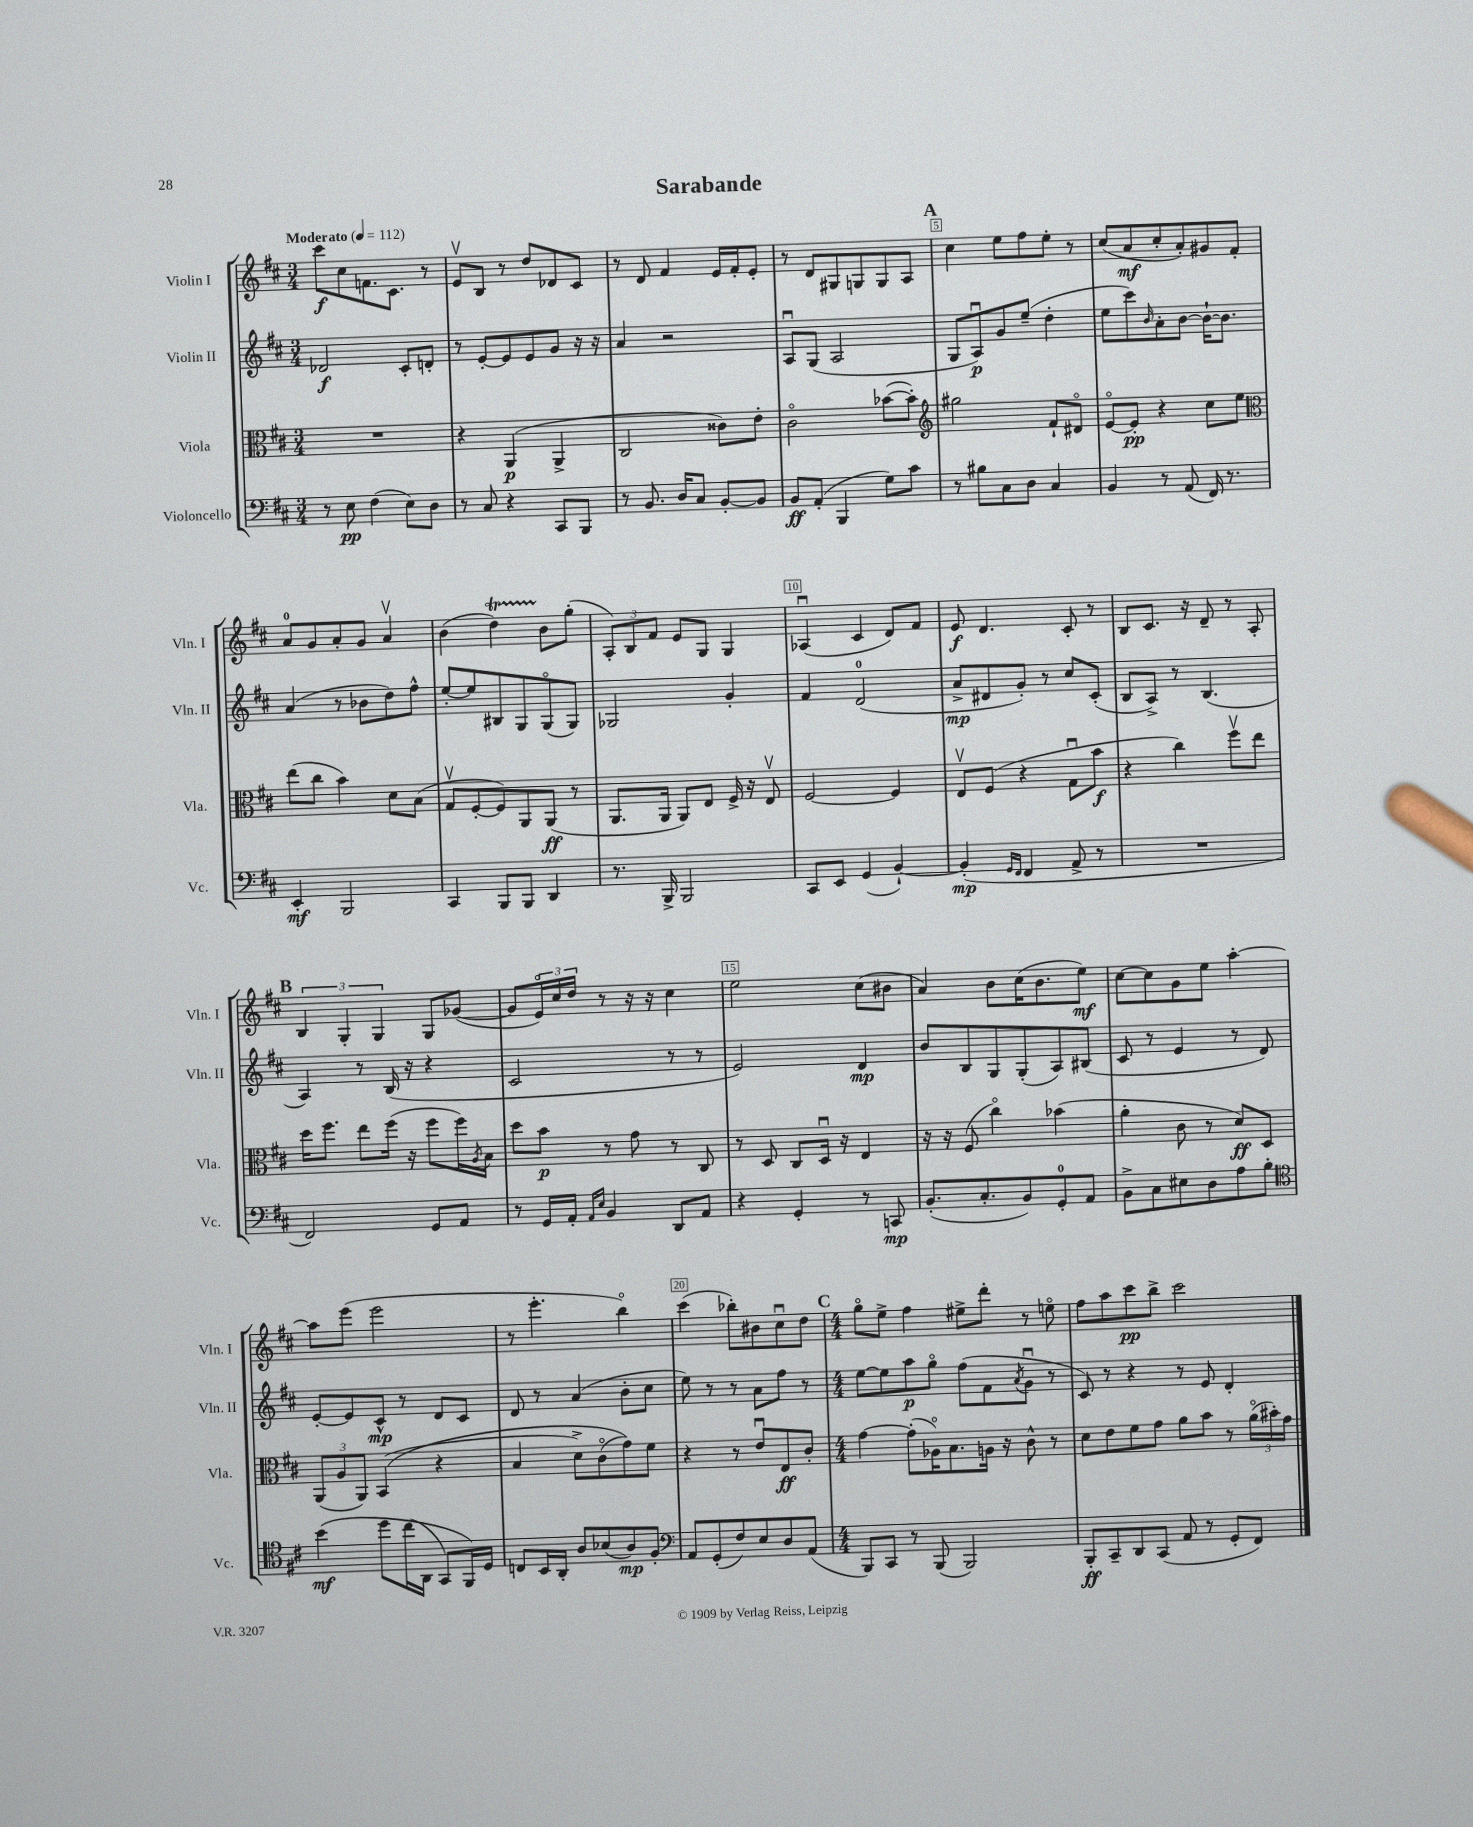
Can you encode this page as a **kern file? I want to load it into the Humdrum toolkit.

**kern	**dynam	**kern	**dynam	**kern	**dynam	**kern	**dynam
*part4	*part4	*part3	*part3	*part2	*part2	*part1	*part1
*staff4	*staff4	*staff3	*staff3	*staff2	*staff2	*staff1	*staff1
*I"Violoncello	*	*I"Viola	*	*I"Violin II	*	*I"Violin I	*
*I'Vc.	*	*I'Vla.	*	*I'Vln. II	*	*I'Vln. I	*
*clefF4	*	*clefC3	*	*clefG2	*	*clefG2	*
*k[f#c#]	*	*k[f#c#]	*	*k[f#c#]	*	*k[f#c#]	*
*M3/4	*	*M3/4	*	*M3/4	*	*M3/4	*
*MM112	*	*MM112	*	*MM112	*	*MM112	*
=1	=1	=1	=1	=1	=1	=1	=1
!	!	!	!	!	!	!LO:TX:a:B:t=Moderato	!
8r	.	2.r	.	2d-X/	f	8ccc#\L	f
8E\	pp	.	.	.	.	8cc#\	.
(4F#\	.	.	.	.	.	8.fn\	.
.	.	.	.	.	.	8.c#\J	.
8E\L)	.	.	.	8c#'/L	.	.	.
8D\J	.	.	.	8dn'/J	.	8r	.
=2	=2	=2	=2	=2	=2	=2	=2
8r	.	4r	.	8r	.	8ev/L	.
8C#/	.	.	.	[8e'/L	.	8B/J	.
4r	.	(4AA/	p	8e/]	.	8r	.
.	.	.	.	8e/	.	8dd/L	.
8CC#/L	.	4AA^/	.	8g/J	.	8d-X/	.
8BBB/J	.	.	.	16r	.	8c#/J	.
.	.	.	.	16r	.	.	.
=3	=3	=3	=3	=3	=3	=3	=3
8r	.	2C#/	.	4a/	.	8r	.
8.BB/	.	.	.	.	.	8d/	.
.	.	.	.	2r	.	4f#/	.
16D/KL	.	.	.	.	.	.	.
8C#/J	.	.	.	.	.	.	.
[8BB'/L	.	8c##X\L)	.	.	.	16e/LL	.
.	.	.	.	.	.	16f#'/J	.
8BB/J]	.	8e'\J	.	.	.	8e'/J	.
=4	=4	=4	=4	=4	=4	=4	=4
8BB/L	ff	2c#\	.	8Au/L	.	8r	.
(8AA'/J	.	.	.	(8G/J	.	8d/L	.
4BBB/	.	.	.	2A/	.	8G#X/	.
.	.	.	.	.	.	8Gn/	.
8G\L)	.	([8b-X\L	.	.	.	8G/	.
8c#\J	.	8b-'\J])	.	.	.	8A/J	.
!!LO:REH:place=s1:t=A
=5	=5	=5	=5	=5	=5	=5	=5
*	*	*clefG2	*	*	*	*	*
8r	.	2gg#X\	.	8G/L	.	4cc#\	.
8B#X\L	.	.	.	8Au/)	p	.	.
8C#\	.	.	.	8g/	.	8ee\L	.
8D\J	.	.	.	(8ee~/J	.	8ff#\	.
4C#/	.	8f#`/L	.	4dd'\	.	8ee'\J	.
.	.	8d#X/J	.	.	.	8r	.
=6	=6	=6	=6	=6	=6	=6	=6
4BB/	.	[8e/L	.	8ee\L	.	(8cc#/L	.
.	.	8e'/J]	pp	8ccc#\)	.	8a/	mf
.	.	.	.	16qqb/	.	.	.
8r	.	4r	.	8a'\	.	8cc#'/	.
(8AA/	.	.	.	[8b\J	.	8a'/)	.
16FF#/)	.	8cc#\L	.	16b`\KL_	.	8g#X/	.
8.r	.	.	.	8.b\J]	.	.	.
.	.	8ee\J	.	.	.	8f#'/J	.
!!LO:LB:g=z
=7	=7	=7	=7	=7	=7	=7	=7
*	*	*clefC3	*	*	*	*	*
4EE'/	mf	(8ee\L	.	(4a/	.	8a/L	.
.	.	8cc#\J	.	.	.	8g/	.
2BBB/	.	4b\)	.	8r	.	8a'/	.
.	.	.	.	8b-X\L	.	8g/J	.
.	.	8d\L	.	8dd\)	.	4av/	.
.	.	(8B\J	.	8ff#^^\J	.	.	.
=8	=8	=8	=8	=8	=8	=8	=8
4CC#/	.	8Gv/L	.	[8ee'/L	.	(4b\	.
.	.	[8F#'/	.	8ee/]	.	.	.
8BBB/L	.	8F#/])	.	8B#X/	.	4ddT\)	.
8BBB/J	.	8AA/	.	8G/	.	.	.
4DD/	.	(8AA/J	ff	(8G/	.	8b\L	.
.	.	8r	.	8G/J)	.	(8gg'\J	.
=9	=9	=9	=9	=9	=9	=9	=9
8.r	.	8.AA/L	.	2G-X/	.	12A'/L)	.
.	.	.	.	.	.	12B/	.
.	.	.	.	.	.	12f#/J	.
16BBB^/	.	16AA/Jk	.	.	.	.	.
2BBB/	.	8AA/L)	.	.	.	8e/L	.
.	.	8E/J	.	.	.	8G/J	.
.	.	16F#^/	.	4g'/	.	4G/	.
.	.	16r	.	.	.	.	.
.	.	8Ev/	.	.	.	.	.
=10	=10	=10	=10	=10	=10	=10	=10
8CC#/L	.	[2F#/	.	4f#/	.	(4A-Xu/	.
8EE/J	.	.	.	.	.	.	.
(4GG/	.	.	.	(2d/	.	4c#/	.
[4BB`/)	.	4F#/]	.	.	.	8d/L)	.
.	.	.	.	.	.	8f#/J	.
=11	=11	=11	=11	=11	=11	=11	=11
(4BB'/]	mp	8Ev/L	.	8a^/L	mp	8e/	f
.	.	(8F#/J	.	8d#X/	.	4.d/	.
16qqGG/LL	.	.	.	.	.	.	.
16qqFF#/JJ	.	.	.	.	.	.	.
4FF#/	.	4r	.	8g'/J)	.	.	.
.	.	.	.	8r	.	.	.
8AA^/	.	8Gu\L	.	8cc#/L	.	8c#'/	.
8r	.	8b\J	f	(8c#'/J	.	8r	.
=12	=12	=12	=12	=12	=12	=12	=12
2.r	.	4r	.	8B/L	.	8B/L	.
.	.	.	.	8A^/J)	.	8.c#/J	.
.	.	4cc#\)	.	8r	.	.	.
.	.	.	.	.	.	16r	.
.	.	.	.	(4.B/	.	8d~/	.
.	.	8ff#v\L	.	.	.	8r	.
.	.	8ee\J	.	.	.	8A'/	.
!!LO:LB:g=z
!!LO:REH:place=s1:t=B
=13	=13	=13	=13	=13	=13	=13	=13
2FF#/)	.	16dd\KL	.	4A/)	.	6B/	.
.	.	8.ff#\J	.	.	.	.	.
.	.	.	.	.	.	6G'/	.
.	.	8ee\L	.	8r	.	.	.
.	.	.	.	.	.	6G/	.
.	.	(16ff#\Jk	.	(16B/	.	.	.
.	.	16r	.	16r	.	.	.
8GG/L	.	8ff#\L	.	4r	.	8G/L	.
8AA/J	.	16ff#\L)	.	.	.	([8g-X/J	.
.	.	8qA/	.	.	.	.	.
.	.	16B\JJ	.	.	.	.	.
=14	=14	=14	=14	=14	=14	=14	=14
8r	.	8dd\L	.	2c#/	.	8g-/L]	.
16GG/LL	.	8b\J	p	.	.	24e/L)	.
.	.	.	.	.	.	24cc#/	.
16AA'/JJ	.	.	.	.	.	.	.
.	.	.	.	.	.	24dd/JJ	.
16qqAA/LL	.	.	.	.	.	.	.
16qqE/JJ	.	.	.	.	.	.	.
4BB/	.	8r	.	.	.	8r	.
.	.	8g\	.	.	.	16r	.
.	.	.	.	.	.	16r	.
8DD/L	.	8r	.	8r	.	4cc#\	.
8AA/J	.	8C#/	.	8r	.	.	.
=15	=15	=15	=15	=15	=15	=15	=15
4r	.	8r	.	2e/)	.	2ee\	.
.	.	8D/	.	.	.	.	.
4GG'/	.	8C#/L	.	.	.	.	.
.	.	16Du/Jk	.	.	.	.	.
.	.	16r	.	.	.	.	.
8r	.	4E/	.	4d/	mp	(8cc#\L	.
8CCn/	mp	.	.	.	.	8b#X\J	.
=16	=16	=16	=16	=16	=16	=16	=16
(8.BB'/L	.	16r	.	8b/L	.	4a/)	.
.	.	16r	.	.	.	.	.
.	.	(8F#/	.	8B/	.	.	.
8.C#'/	.	.	.	.	.	.	.
.	.	4cc#\)	.	8G/	.	8b\L	.
8BB/)	.	.	.	(8G'/	.	(16cc#\K	.
.	.	.	.	.	.	8.b\	.
8GG'/	.	(4b-X\	.	8A/)	.	.	.
8AA/J	.	.	.	(8B#X/J	.	8ee\J)	mf
=17	=17	=17	=17	=17	=17	=17	=17
8BB^\L	.	4a'\	.	8c#/	.	[8cc#\L	.
8C#\	.	.	.	8r	.	8cc#\]	.
8E#X\	.	8c#\	.	4e/	.	8g\	.
8D\	.	8r	.	.	.	8ee\J	.
8A\	.	8d/L)	ff	8r	.	[4aa'\	.
8B'\J	.	8D/J	.	8d/)	.	.	.
!!LO:LB:g=z
=18	=18	=18	=18	=18	=18	=18	=18
*clefC4	*	*	*	*	*	*	*
(4b\	mf	(12AA/L	.	[8e'/L	.	8aa\L]	.
.	.	12A/	.	.	.	.	.
.	.	.	.	8e/]	.	(8eee\J	.
.	.	12AA/J)	.	.	.	.	.
8dd\L	.	((4BB/	.	8c#^^/J	mp	2eee\	.
(16cc#\L	.	.	.	8r	.	.	.
16AA\JJ	.	.	.	.	.	.	.
8GG/L)	.	4r	.	8d/L	.	.	.
16FF#/L)	.	.	.	8c#/J	.	.	.
16D/JJ	.	.	.	.	.	.	.
=19	=19	=19	=19	=19	=19	=19	=19
8Cn/L	.	4B/	.	8d/	.	8r	.
16BB/L	.	.	.	8r	.	4.eee'\	.
16AA'/JJ	.	.	.	.	.	.	.
8A/L	.	8d^\L)	.	(4a/	.	.	.
(8B-X/	.	(8c#\	.	.	.	.	.
8A/)	mp	8g\))	.	8b'\L	.	4bb\)	.
8F#'/J	.	8f#\J	.	8cc#\J	.	.	.
=20	=20	=20	=20	=20	=20	=20	=20
*clefF4	*	*	*	*	*	*	*
8AA/L	.	4r	.	8ee\)	.	(4ccc#\	.
(8GG'/	.	.	.	8r	.	.	.
8F#/)	.	8r	.	8r	.	8bb-X'\L)	.
8E/	.	8eu/L	.	8a\L	.	8b#X\	.
8D/	.	8E/	ff	8ff#\J	.	8cc#u\	.
(8AA/J	.	8c#'/J	.	8r	.	8dd\J	.
!!LO:REH:place=s1:t=C
=21	=21	=21	=21	=21	=21	=21	=21
*M4/4	*	*M4/4	*	*M4/4	*	*M4/4	*
8BBB/L)	.	[4g\	.	[8ee\L	.	8gg\L	.
8CC#/J	.	.	.	8ee\]	.	8ee^\J	.
8r	.	(8g'\L]	.	8aa\	p	4ff#\	.
(8BBB/	.	16A-X\K)	.	8gg\J	.	.	.
.	.	8.B\	.	.	.	.	.
2BBB/)	.	.	.	(8ff#\L	.	8ee#X^\L	.
.	.	16An\Jk	.	8f#\	.	8ddd'\J	.
.	.	16r	.	.	.	.	.
.	.	.	.	8qa/	.	.	.
.	.	8c#^^\	.	8gu\J	.	8r	.
.	.	8r	.	8r	.	8een\	.
=22	=22	=22	=22	=22	=22	=22	=22
8BBB'/L	ff	8d\L	.	8c#/)	.	8ff#\L	.
8CC#~/	.	8e\	.	8r	.	8aa\	.
8DD/	.	8f#\	.	4r	.	8ccc#\	pp
(8CC#/J	.	8g\J	.	.	.	8bb^\J	.
8AA/	.	8a\L	.	8r	.	2ccc#\	.
8r	.	8b\J	.	8e/	.	.	.
8GG'/L	.	8r	.	4d'/	.	.	.
8FF#/J)	.	(24a\LL	.	.	.	.	.
.	.	24b#X'\)	.	.	.	.	.
.	.	24g\JJ	.	.	.	.	.
==	==	==	==	==	==	==	==
*-	*-	*-	*-	*-	*-	*-	*-
